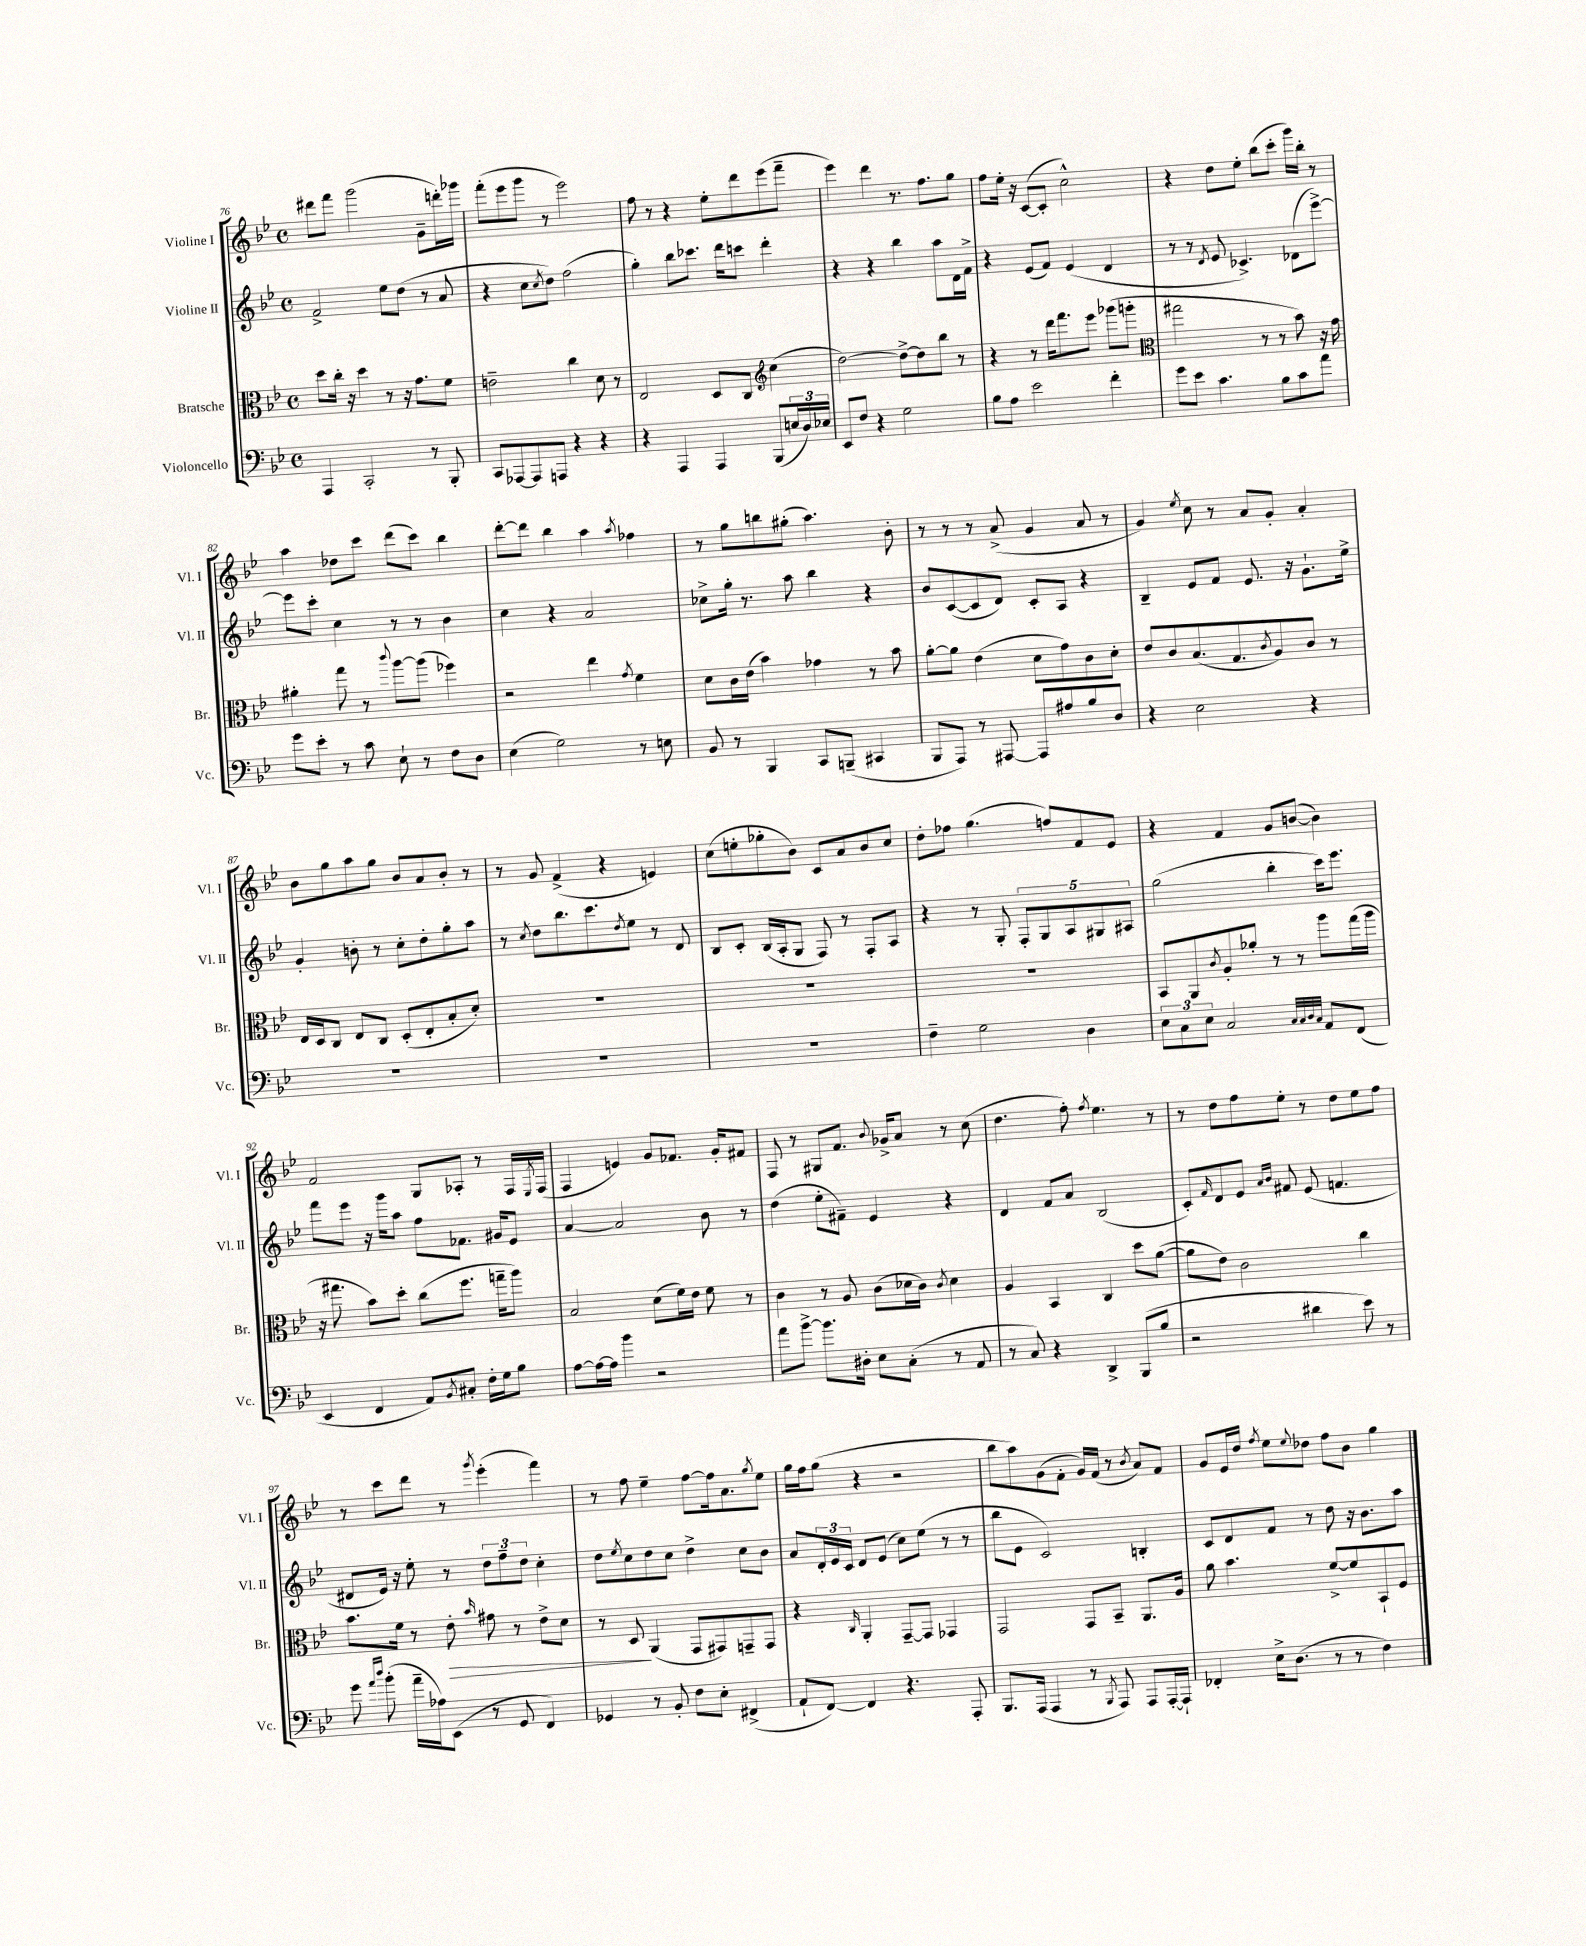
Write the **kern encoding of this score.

**kern	**kern	**kern	**kern
*staff4	*staff3	*staff2	*staff1
*clefF4	*clefC3	*clefG2	*clefG2
*k[b-e-]	*k[b-e-]	*k[b-e-]	*k[b-e-]
*M4/4	*M4/4	*M4/4	*M4/4
*met(c)	*met(c)	*met(c)	*met(c)
4AAA/	8dd\L	2f^/	8ddd#\L
.	16cc'\Jk	.	8fff\J
.	16r	.	.
2CC'/	4dd\	.	(2ggg\
.	8r	8ee-\L	.
.	16r	(8dd\J	.
.	8.g\L	.	.
8r	.	8r	8g~\L
8BBB-'/	8f\J	8a/	16ddd'\L)
.	.	.	16ggg-\JJ
=	=	=	=
8CC/L	2e~\	4r	(8fff'\L
[8AAA-/	.	.	8eee-\
8AAA-/]	.	8cc\L	8ggg\J
.	.	8qcc/	.
8AAA/J	.	8dd\J)	8r
4r	4cc\	(2ff\	2eee-\)
4r	8d\	.	.
.	8r	.	.
=	=	=	=
4r	2E-/	4gg'\)	8ff\
.	.	.	8r
4AAA/	.	8bb-\L	4r
.	.	8.ccc-\J	.
4AAA/	8D/L	.	8ee-'\L
.	.	16ddd\LK	.
.	8C/J	8ccc\J	8ddd\
*	*clefG2	*	*
(8BBB-/L	(4cc\	4ddd'\	(8eee-\
24E/L	.	.	8fff~\J
24D/)	.	.	.
24E-/JJ	.	.	.
=	=	=	=
8EE-/L	[2dd\)	4r	4eee-\)
8F/J	.	.	.
4r	.	4r	4ddd\
2G\	8dd^\_L	4bb-\	8.r
.	8dd\]	.	.
.	.	.	8.ff\L
.	8bb-\J	8aa\L	.
.	8r	16d\L	8gg\J
.	.	16f^\JJ	.
=	=	=	=
8B-\L	4r	4r	8ff\L
8A\J	.	.	16ee-'\Jk
.	.	.	16r
2e-\	8r	(8e-/L	([8c/L
.	16ddd\LK	8f/J)	8c'/]J
.	8.fff\	.	.
.	.	(4e-/	2cc^^\)
.	8eee-\J	.	.
4f'\	(8ggg-\L	4d/	.
.	8ggg'\J	.	.
=	=	=	=
*	*clefC3	*	*
8g\L	2gg#\	8r	4r
8e-\J	.	8r	.
.	.	8qd/	.
4.c\	.	8e-/	8dd\L
.	.	4.c-^/)	8ee-'\J
.	8r	.	(8bb-\L
8B-\L	8r	.	8ccc'\J
8c\	8b-\)	(8d-\L	16ggg\LL)
.	.	.	16bb-'\JJ
8a\J	16r	[8eee-^\J)	8r
.	16g\	.	.
=	=	=	=
8g\L	4a#'\	8eee-\]L	4aa\
8e-'\J	.	8ccc'\J	.
8r	8gg\	4cc\	8dd-\L
8c\	8r	.	8ccc\J
.	8qqccc/	.	.
8E-`\	[8aa\L	8r	(8ddd\L
8r	(8aa\]J	8r	8ccc\J)
8F\L	4ff-\)	4b-\	4bb-\
8D\J	.	.	.
=	=	=	=
(4E-\	2r	4cc\	[8ddd'\L
.	.	.	8ddd\]J
2G\)	.	4r	4bb-\
.	4ee-\	2a/	4aa\
.	8qg/	.	8qaa/
8r	4f\	.	4ff-\
8E\	.	.	.
=	=	=	=
8BB-/	8d\L	8cc-^\L	8r
8r	16c\L	16gg'\Jk	8gg\L
.	(16e-\JJ	8.r	.
4BBB-/	4b-\)	.	8bb\
.	.	8aa\	(8gg#'\J
8CC/L	4g-\	4bb-\	4.aa\)
(8BBB~/J	.	.	.
4CC#/	8r	4r	.
.	8b-\	.	8b-'\
=	=	=	=
8BBB-/L	[8a'\L	8b-/L	8r
8AAA/J)	8a\]J	([8c/	8r
8r	(4e-\	8c/]	8r
[8AAA#/	.	8d/J)	(8a^/
8AAA#/]L	8d\L	8c'/L	4g/
8A#/	8g\)	8A/J	.
8B-/	8c\	4r	8a/
8D/J	8d'\J	.	8r
=	=	=	=
4r	8e-/L	4B-~/	4g/)
.	8c/	.	.
.	.	.	8qee-/
2E-\	(8.B-/	8e-/L	8cc\
.	.	8f/J	8r
.	8.G/	.	.
.	.	8.e-/	8a/L
.	8qc/	.	.
.	8A/)	.	8g'/J
.	.	16r	.
4r	8c/J	8.g`\L	4a'/
.	8r	.	.
.	.	16ee-^\Jk	.
=	=	=	=
1r	16E-/LL	4g'/	8b-\L
.	16D/J	.	.
.	8C/J	.	8gg\
.	8E-/L	8b'\	8aa\
.	8C/J	8r	8gg\J
.	(8D'/L	8cc'\L	8b-/L
.	8E-'/	8dd'\	8a/
.	8B-'/	8gg'\	8b-'/J
.	8d'/J)	8aa\J	8r
=	=	=	=
1r	1r	8r	8r
.	.	8qcc/	.
.	.	8dd\L	8g/
.	.	8.bb-\	(4f^/
.	.	8.ccc\	.
.	.	.	4r
.	.	8qdd/	.
.	.	8ee-\J	.
.	.	8r	4e/)
.	.	8d/	.
=	=	=	=
1r	1r	8B-/L	(8cc\L
.	.	8c'/J	8ee'\
.	.	(16B-/LL	8gg-'\
.	.	16A'/J	.
.	.	8G/J	8b-\J)
.	.	8F/)	8c/L
.	.	8r	8a/
.	.	8F'/L	8b-/
.	.	8A/J	8cc/J
=	=	=	=
4F~\	1r	4r	8dd'\L
.	.	.	8ff-\J
2G\	.	8r	(4.gg\
.	.	8G'/	.
.	.	10F'/L	.
.	.	10G/	.
.	.	.	8ff/L)
.	.	10A/	.
4D\	.	.	8f/
.	.	10G#/	.
.	.	.	8e-/J
.	.	10A#/J	.
=	=	=	=
12E-\L	8BB-/L	(2gg\	4r
12C\	.	.	.
.	8AA/	.	.
12E-\J	.	.	.
.	8qc/	.	.
2C/	8A'/	.	4f/
.	8a-'/J	.	.
.	8r	4bb-'\	8g/L
.	8r	.	([8b/J
32qqC/LLL	.	.	.
32qqC/	.	.	.
32qqD/	.	.	.
32qqC/JJJ	.	.	.
8AA/L	8aa\L	16ccc\LK)	4b\])
.	.	8.eee-\J	.
(8FF/J	(16gg\L	.	.
.	16aa\JJ	.	.
=	=	=	=
4EE-/	16r	8fff\L	2f/
.	8.gg#\	.	.
.	.	8eee-\J	.
4FF/	8b-\L)	16r	.
.	.	16ggg\LK	.
.	8dd'\J	8aa\J	.
8AA/L)	(8cc\L	8ff\L	8G/L
8qBB-/	.	.	.
8C#'/J	8.ff\J	8.f-\J	8A-'/J
16F'\LL	.	.	8r
16G\J	16gg~\LK	16g#/LK	.
8B-\J	8aa\J)	8e-/J	16F/LL
.	.	.	8qE-/
.	.	.	(16F/JJ
=	=	=	=
[8A\L	2B-/	[4a/	4F/
16A\_L	.	.	.
16A\]JJ	.	.	.
4b-\	.	2a/]	4e/)
2r	(8d\L	.	8g/L
.	16f\L)	.	8.f-/J
.	16e-\JJ	.	.
.	8f\	8b-\	.
.	.	.	16g'/LK
.	8r	8r	8f#/J
=	=	=	=
8a\L	4c\	(4dd\	8F/
[8b-^\J	.	.	8r
8.b-\]L	8r	8ee-'\L	8G#/L
.	8A/	8f#~\J)	8.f/J
16D#'\Jk	.	.	.
8E-\L	(8c\L	4e-/	.
.	.	.	8qqb-/
.	.	.	16g-^/LK
(8C'\J	16d-\L	.	8a/J
.	16c\JJ)	.	.
.	8qc/	.	.
8r	4d-\	4r	8r
8AA/	.	.	(8cc\
=	=	=	=
8r	4A/	4d/	4.dd\
8C/)	.	.	.
4r	4BB-/	8f/L	.
.	.	8a/J	8ff'\)
.	.	.	8qff/
4DD^/	4C/	(2B-/	4.ee-\
(8BBB-/L	8dd\L	.	.
8B-/J	([8a\J	.	8r
=	=	=	=
2r	8a\]L	8c'/L)	8r
.	.	16qqf/	.
.	8e-\J)	8d/	8dd\L
.	2c\	8e-/J	8ff\
.	.	16qqa/LL	.
.	.	16qqb-/JJ	.
.	.	8f#/	8ee-'\J
4d#\	.	(8e-/	8r
.	.	4.f/	8dd\L
8e-\)	4cc\	.	8ee-\
8r	.	.	8ff\J
=	=	=	=
8g\	8.b-\L	8d#/L	8r
16qqa/LL	.	.	.
16qqdd/JJ	.	.	.
(8b-'\	.	16e-/Jk)	8ccc\L
.	16f\Jk	16r	.
16a~\LL	8r	8ee-'\	8ddd\J
16A-\J)	.	.	.
(8EE-\J	8e-'\	8r	8r
.	16qqb-/	.	8qggg/
8r	8g#\	12dd\L	(4eee-'\
.	.	12ff~\	.
8GG/	8r	.	.
.	.	12dd\J	.
4FF/)	8e-^\L	4cc'\	4fff\)
.	8d\J	.	.
=	=	=	=
4GG-/	8r	8dd\L	8r
.	.	8qee-/	.
.	8D/	8cc\	8ff\
8r	(4AA/	8dd\	4ee-~\
8BB-'/	.	8cc\J	.
8F\L	8GG/L	4dd^\	[8ff\L
8E-'\J	8GG#/)	.	16ff\]k
.	.	.	8.a\
(4FF#^/	8GG~/	8cc\L	.
.	.	.	8qgg/
.	8GG/J	8b-\J	8ee-\J
=	=	=	=
8AA`/L	4r	8a/L	16gg\LL
.	.	.	16ff\J
[8FF/J)	.	24d'/L	(8gg\J
.	.	24e-/	.
.	.	24c/JJ	.
.	16qqC/	.	.
4FF/]	4AA'/	8d/L	4r
.	.	(8e-/J	.
4.r	[8GG~/L	8cc\L)	2r
.	8GG/]J	(8ee-\J	.
.	4GG-/	8r	.
8AAA'/	.	8r	.
=	=	=	=
8.BBB-/L	2GG/	8bb-\L	8bb-\L
.	.	8e-\J	8aa\)
(16AAA/Jk	.	.	.
4AAA/	.	2c/)	(8g\
.	.	.	8f'\J
8r	8GG/L	.	16g/LL)
.	.	.	(16f/JJ
8qBBB-/	.	.	.
8AAA/)	8BB-~/J	.	8r
.	.	.	8qb-/
8AAA/L	8.AA/L	4B'/	8a/L)
[16AAA'/L	.	.	8f/J
16AAA`/]JJ	16A/Jk	.	.
=	=	=	=
4FF-'/	8a\	8c/L	8g/L
.	4.b-\	8d/	16e-/L
.	.	.	16dd/JJ
.	.	.	8qff/
16E-^\LK	.	8f/J	8ee-\L
(8.D\J	.	.	.
.	.	.	8qqee-/
.	.	8r	8dd-\J
8r	[8f^/L	8dd\	8ff\L
8r	8f/]	16r	8b-\J
.	.	8.b-\L	.
4F\)	8BB-`/	.	4gg\
.	8F/J	8aa\J	.
==	==	==	==
*-	*-	*-	*-
